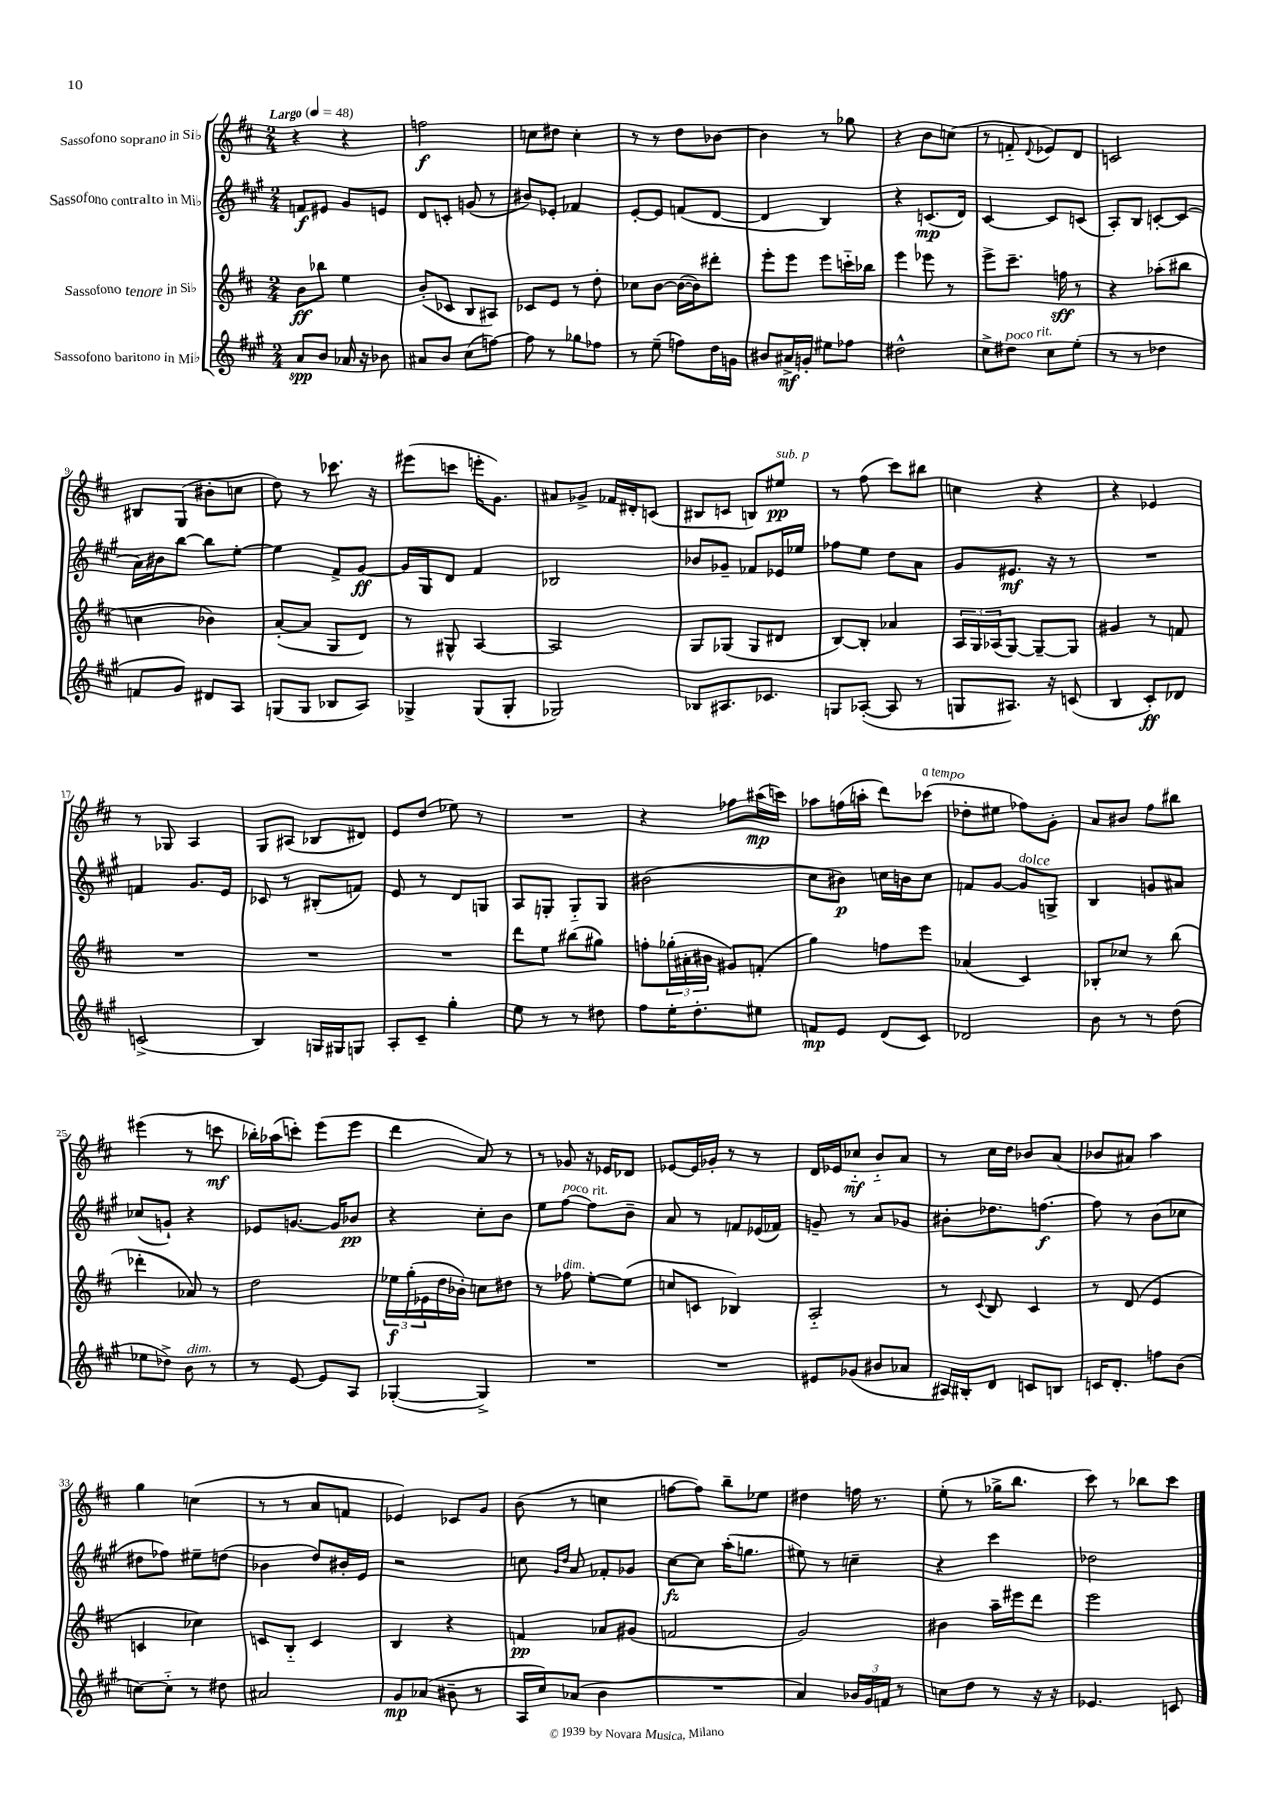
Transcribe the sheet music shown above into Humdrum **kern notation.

**kern	**kern	**kern	**kern
*staff4	*staff3	*staff2	*staff1
*clefG2	*clefG2	*clefG2	*clefG2
*k[f#c#g#]	*k[f#c#]	*k[f#c#g#]	*k[f#c#]
*M2/4	*M2/4	*M2/4	*M2/4
*MM48	*MM48	*MM48	*MM48
8a/L	8b\L	8f/L	4r
8b/J	8bb-\J	8e#/J	.
16a-/	4ee\	8g#/L	4r
16r	.	.	.
8b-\	.	8e/J	.
=	=	=	=
8a#/L	(8b'/L	8d/L	2ff\
8b/J	8c-/J	8c'/J	.
(8cc#\L	8B/L	(8g/	.
[8ff\J)	8A#/J)	8r	.
=	=	=	=
8ff\]	8c-/L	8b#/L)	8cc\L
8r	8e/J	8e-'/J	8dd#\J
8gg-\L	8r	4f-/	4cc'\
8ff-\J	8dd'\	.	.
=	=	=	=
8r	8cc-\L	[8e'/L	8r
(8ee~\	[8b\J	8e/]J	8r
8ff\L)	(16b\_LL	(8f/L	8dd\L
.	16b\]J)	.	.
16dd\L	8ddd#'\J	[8d/J	[8b-\J
16g\JJ	.	.	.
=	=	=	=
8b#/L	8eee'\L	4d/]	4b-\]
16a#^/L	8eee\J	.	.
16g'/JJ	.	.	.
8ee#\L	8eee\L	4B/)	8r
8ff-\J	16ccc'~\L	.	8gg-\
.	16bb-\JJ	.	.
=	=	=	=
2dd#^^\	4eee\	4r	4r
.	8eee-\	(8.c/L	8b\L
.	8r	.	(8cc\J
.	.	16d/Jk)	.
=	=	=	=
8cc#^\L	8eee^\L	[4c#/	8r
8dd#\J	8.ccc#~\J	.	8f'~/
.	.	.	8qqd/
8cc#\L	.	8c#/]L	8e-/L)
.	16ff\	.	.
(8ee'\J	8r	(8c/J	8d/J
=	=	=	=
8r	4r	8A'/L)	2c/
8r	.	8B/J	.
4dd-\	(8aa-'\L	[8c'/L	.
.	8bb#\J	(8c/]J	.
=	=	=	=
8f/L	4cc\	16a\LL)	8B#/L
.	.	16b#\J	.
8g#/J)	.	[8bb\J	(8G/J
8d#/L	4b-\)	8bb\]L	8b#'\L
8A/J	.	[8ee'\J	8cc\J
=	=	=	=
(8G/L	([8a'/L	4ee\]	8dd\)
8G/J	8a/]J	.	8r
8B-/L	8G/L	8f#^/L	8.ccc-\
8A/J)	8d/J)	[8g#/J	.
.	.	.	16r
=	=	=	=
4G-^/	8r	16g#/]LL	(8eee#\L
.	.	16G#/J	.
.	8G#^^/	8d/J	8ccc\J
(8G-/L	[4A/	4f#/	16eee'\LK
.	.	.	8.g\J)
8G-'/J	.	.	.
=	=	=	=
2G-/)	2A/]	2B-/	8a#/L
.	.	.	8g-^/J
.	.	.	16f-/LL
.	.	.	16d#'/J
.	.	.	(8c/J
=	=	=	=
8B-/L	8G/L	8b-/L	8B#/L
8.A#/	(8G-/J	8g-~/J	8c/J
.	8G-/L	8f-/L	8B/L)
8.c-/J	.	.	.
.	8d#/J	16e-/L	8ee#/J
.	.	16ee-/JJ	.
=	=	=	=
8G/L	[8B/L)	8ff-\L	8r
([8A-'/J	8B'/]J	8ee\J	(8ff#\
8A-/]	4a-/	8dd\L	8ccc#\L)
8r	.	8a\J	8bb#\J
=	=	=	=
8G/L	24A/LL	8g#/L	4cc\
.	24G/	.	.
.	(24A-/J	.	.
8.A#/J)	[8G/J)	8.e#/J	.
.	8G~/_L	.	4r
16r	.	16r	.
(8c/	8G/]J	8r	.
=	=	=	=
4B/	4g#/	2r	4r
8c#'/L)	8r	.	4e-/
8d-/J	8f/	.	.
=	=	=	=
(2c^/	2r	4f/	8r
.	.	.	8G-/
.	.	8.g#/L	4A/
.	.	16e/Jk	.
=	=	=	=
4B/)	2r	8c-/	8G/L
.	.	8r	(8A#/J
16G/LL	.	(8B#'/L	8B-/L
16G#/J	.	.	.
8G/J	.	8f/J)	8d#/J)
=	=	=	=
8A'/L	2r	8e/	8e/L
8c#~/J	.	8r	(8dd/J
4gg#'\	.	8d/L	8ee-\)
.	.	8G/J	8r
=	=	=	=
8ee\	8ddd\L	8A/L	2r
8r	8ee\J	8G'/J	.
8r	(8bb#\L	8G'~/L	.
8dd#\	8gg#\J)	8G/J	.
=	=	=	=
8ff#\L	8ff'\L	(2b#\	4r
16ee'\K	(24gg-'\L	.	.
.	24a#'\	.	.
8.dd'\	.	.	.
.	24b#\JJ	.	.
.	8g#/L)	.	8ff-\L
8ee#\J	(8f'/J	.	(16aa#\L
.	.	.	16ccc\JJ)
=	=	=	=
8f/L	4gg\)	8cc#\L	8aa-\L
8e/J	.	8b#\J)	(16ff\L
.	.	.	16aa'\JJ
(8d/L	8ff\L	16cc\LL	8ddd\L)
.	.	16b\J	.
8c#/J)	8eee\J	8cc\J	(8ccc-\J
=	=	=	=
2d-/	(4a-/	8f/L	8dd-'\L
.	.	[8g#/J	8ee#\J
.	4c#/)	8g#/]L	8ff-\L)
.	.	8G^/J	8g'\J
=	=	=	=
8b\	8B-'/L	4B/	8a/L
8r	8cc-/J	.	8b#/J
8r	8r	8g/L	8ff#\L
(8dd\	(8bb\	8a#/J	8bb#\J
=	=	=	=
8ee-\L	4ddd-'\	(8cc-/L	(4eee#\
8dd-^\J)	.	8g`/J)	.
8b\	8a-/)	4r	8r
8r	8r	.	8ccc\
=	=	=	=
8r	2dd\	8e-/L	16bb-'\LL)
.	.	.	(16aa-\J
[8e/	.	[8.g/J	8ccc'\J)
8e/]L	.	.	(8eee\L
.	.	16g/]LK	.
8A/J	.	8b-/J	8eee\J
=	=	=	=
([4G-'/	24ee-\LL	4r	4ddd\
.	(24gg'\	.	.
.	24e-\	.	.
.	16dd\	.	.
.	16b-'\JJ)	.	.
4G-^/])	8cc\L	8cc#'\L	8a/)
.	8dd#\J	8b\J	8r
=	=	=	=
2r	8r	8ee\L	8r
.	8ff-\	[8ff#\J	8g-/
.	[8ee'\L	8ff#\]L	16r
.	.	.	16e-/LK
.	(8ee\]J	8b~\J	8d-/J
=	=	=	=
2r	8cc/L	8a/	[8e-/L
.	8c/J	8r	16e-/]L
.	.	.	16g-'/JJ
.	4B-/)	8f/L	8r
.	.	(16e-/L	8r
.	.	16f-/JJ)	.
=	=	=	=
8e#/L	2A'~/	8g~/	16d/LL
.	.	.	16e-/J
(8g-/J	.	8r	8cc-'~/J
8b#/L	.	8a/L	8b'~/L
8a-/J	.	8g-/J	8a/J
=	=	=	=
16A#/LL)	8r	8b#'\L	8r
16B#'/J	.	.	.
.	8qqc#/	.	.
8d/J	8B/	8.dd-\	16cc#\LL
.	.	.	16dd\JJ
8c/L	4c#/	.	8b-/L
.	.	[8.ff\J	.
8B/J	.	.	(8a/J
=	=	=	=
16c/LK	8r	8ff\]	8b-/L
8.d'/J	.	.	.
.	(8d/	8r	8a#/J)
8ff\L	4e/	(8b\L	4aa\
(8b\J	.	8cc-\J	.
=	=	=	=
[8cc\L)	4c/	8dd#\L	4gg\
8cc'~\]J	.	8ff-\J)	.
8r	4cc-\)	8ee#~\L	(4cc\
8dd#\	.	(8dd\J	.
=	=	=	=
2a#/	8c/L	4b-\	8r
.	8B'~/J	.	8r
.	4c/	8dd/L)	8a/L
.	.	16b#'/L	8f/J
.	.	16e/JJ	.
=	=	=	=
8g#/L	4B/	2r	4e-/)
(8a-/J	.	.	.
8b#~\	4r	.	8c-/L
8r	.	.	8g/J
=	=	=	=
16A/LL	4f/	8cc\	(8b\
16cc#/J)	.	.	.
.	.	16qqg#/LL	.
.	.	16qqdd/JJ	.
(8a-/J	.	8a/	8r
4b\	8a-/L	8f-'/L	4cc\
.	(8g#/J	8g-/J	.
=	=	=	=
2r	2f/	[8cc#\L	[8ff\L
.	.	8cc#\]J	8ff\]J)
.	.	(16aa'\LK	8bb~\L
.	.	8.gg\J	.
.	.	.	8ee-\J
=	=	=	=
4a/)	2g/)	8ee#\)	4dd#\
.	.	8r	.
24b-/LL	.	4cc~\	16ff\
24g#/	.	.	.
.	.	.	8.r
24f/JJ	.	.	.
8r	.	.	.
=	=	=	=
8cc\L	4b#\	4r	(8ee'\
8dd\J	.	.	8r
8r	16aa~\LL	4ccc#\	16gg-^\LK
.	16eee#\J	.	8.bb\J
16r	8ddd\J	.	.
16r	.	.	.
=	=	=	=
4.e-/	2eee\	2dd-\	8ccc#\)
.	.	.	8r
.	.	.	8bb-\L
8c/	.	.	8ccc#\J
==	==	==	==
*-	*-	*-	*-
